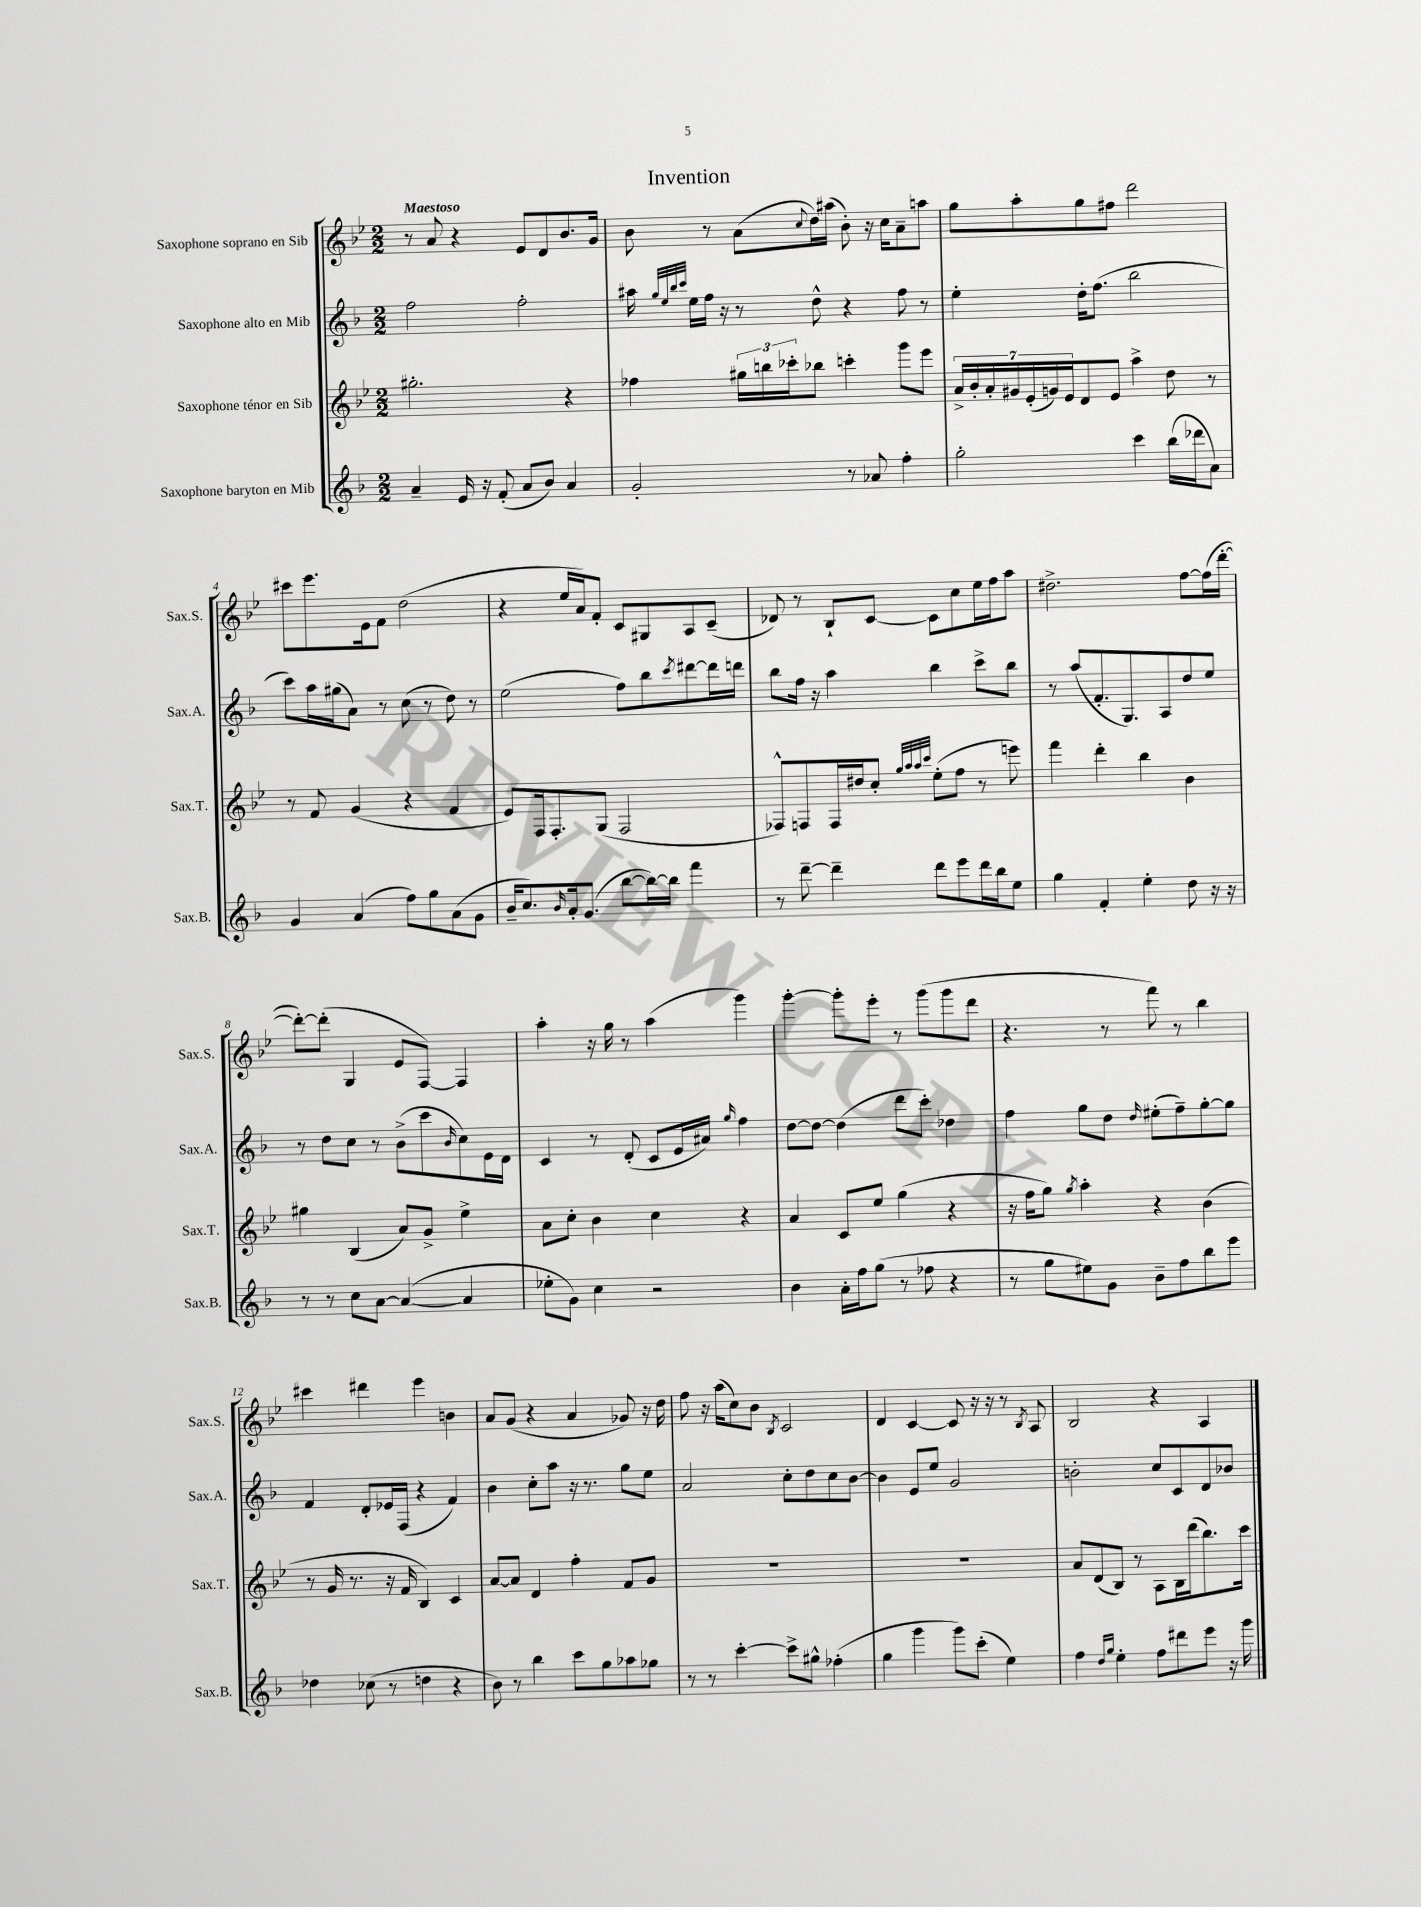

**kern	**kern	**kern	**kern
*staff4	*staff3	*staff2	*staff1
*clefG2	*clefG2	*clefG2	*clefG2
*k[b-]	*k[b-e-]	*k[b-]	*k[b-e-]
*M2/2	*M2/2	*M2/2	*M2/2
4a~	2.gg#'	2ff	8r
.	.	.	8a
16e	.	.	4r
16r	.	.	.
(8f'	.	.	.
8a	.	2ff'	8e-
8b-)	.	.	8d
4a	4r	.	8.b-
.	.	.	16g
=	=	=	=
2g'	4ff-	16aa#	8b-
.	.	32qqgg	.
.	.	32qqee	.
.	.	32qqbb-	.
.	.	32qqccc	.
.	.	16ee	.
.	.	16ff	8r
.	.	16r	.
.	24gg#	8r	(8a
.	24bb	.	.
.	24ccc-'	.	.
.	.	.	8qqcc
.	8bb-	8dd^^	16dd)
.	.	.	(16aa#
8r	4ccc'	4r	8b-')
8a-	.	.	16r
.	.	.	16cc
4ff'	8ggg	8ff	8a~
.	8eee-	8r	8aa
=	=	=	=
2gg'	28a^	4ee'	8gg
.	28b-'	.	.
.	28a'	.	.
.	28g#	.	.
.	.	.	8aa'
.	(28e-'	.	.
.	28g)	.	.
.	28e-	.	.
.	8d	16dd'	8gg
.	.	(8.ff	.
.	8e-	.	8ff#
4ccc	4aa^	2bb-	2ddd
(16bb-	8dd	.	.
16ddd-	.	.	.
8a)	8r	.	.
=	=	=	=
4g	8r	8ccc)	8ccc#
.	8f	16aa	8.eee-
.	.	(16gg#	.
(4a	(4g	8a)	.
.	.	.	16e-
.	.	8r	8f
8ff)	4r	(8cc	(2dd
8gg	.	8r	.
(8a	4f	8dd)	.
8g	.	8r	.
=	=	=	=
16b-~	8e-)	(2ee	4r
8.cc)	.	.	.
.	16F	.	.
.	8.F'	.	.
16qqb-	.	.	.
16a'	.	.	16ee-
(8.g	.	.	16a)
.	(8G	.	8f'
[8bb-	2F	8ff)	8c
16bb-_)	.	8bb-	8G#
16bb-]	.	.	.
.	.	8qccc	.
4fff	.	[8ddd#	8A
.	.	16ddd#]	(8c~
.	.	16ddd	.
=	=	=	=
8r	8F-^^)	8bb-	8d-)
[8ddd~	8F	16ff	8r
.	.	16r	.
4ddd~]	16F	4aa	8B-`
.	16dd#	.	.
.	8cc'	.	[8c
.	32qqgg	.	.
.	32qqaa	.	.
.	32qqaa	.	.
.	32qqccc	.	.
8ddd	(8ee-'	4bb-	8c]
8eee	8ff	.	8cc
16ddd	8r	8ccc^	16ee-
16bb-	.	.	16ff
8ee	8eee)	8bb-	8aa
=	=	=	=
4gg	4fff	8r	2.dd#^
.	.	(8aa	.
4f'	4ddd'	8.f'	.
.	.	8.G)	.
4ee'	4bb-	.	.
.	.	8A	.
8dd	4b-	8dd	[8ff
16r	.	8ee	(16ff]
16r	.	.	[16ddd'
=	=	=	=
8r	4gg#	8r	8ddd'_)
8r	.	8dd	(8ddd']
8cc	(4B-	8cc	4G
[8a	.	8r	.
(4a_	8a)	(8b-^	8e-
.	8g^	8ccc	[8F)
.	.	16qqb-	.
4a]	4ee-^	8cc)	4F]
.	.	16e	.
.	.	16d	.
=	=	=	=
8ee-'	8a	4c	4aa'
8g)	8cc'	.	.
4cc	4b-	8r	16r
.	.	.	16gg
.	.	(8d'	8r
2r	4cc	8c	(4aa
.	.	16e	.
.	.	16a#)	.
.	.	16qqgg	.
.	4r	4ff	4ggg)
=	=	=	=
4b-	4a	[8dd	[4ggg'
.	.	8dd_	.
16a'	8c	(4dd]	8ggg']
16ff	.	.	.
(8gg	8ee-	.	8eee-'
8r	(4gg	8ddd	8r
8ff-	.	8ccc')	(8ggg
4r	4r	4dd-	8ggg
.	.	.	8ddd
=	=	=	=
8r	16r	4ff	4.r
.	16ff	.	.
8gg	8gg)	.	.
.	8qgg	.	.
8ee#)	4aa'	8gg	.
8g	.	8dd	8r
.	.	16qqdd	.
8b-~	4r	(8ee#'	8fff)
8ff	.	8ff~)	8r
8bb-	(4b-	[8gg'	4bb-
8eee	.	8gg]	.
=	=	=	=
4dd-	8r	4f	4ccc#
.	16g	.	.
.	8.r	.	.
(8cc-	.	8d'	4ddd#
8r	16r	16e-	.
.	16f	(16F	.
4dd	4B-)	4r	4eee-
4r	4c	4f)	4b
=	=	=	=
8b-)	[8a	4b-	8a
8r	8a]	.	(8g
4bb-	4d	8cc'	4r
.	.	8aa	.
8ccc	4ff'	16r	4a
.	.	8.r	.
8gg	.	.	.
8aa-	8f	8gg	8g-)
8gg-	8g	8ee	16r
.	.	.	16dd
=	=	=	=
8r	1r	2a	8ff
8r	.	.	16r
.	.	.	(16aa
[4ccc'	.	.	8cc)
.	.	.	8b-
.	.	.	8qB-
8ccc^]	.	8cc'	2c
8gg#^^	.	8dd	.
(4ff-'	.	8cc	.
.	.	[8b-	.
=	=	=	=
4gg	1r	4b-]	4d
4ggg	.	8e	[4c
.	.	8ee	.
8ggg)	.	2g	8c]
(8ccc'	.	.	16r
.	.	.	16r
4ee)	.	.	8r
.	.	.	8qB-
.	.	.	8A
=	=	=	=
4ff	8a	2b'	2B-
.	(8d	.	.
16qqdd	.	.	.
16qqgg	.	.	.
4ee'	8B-)	.	.
.	8r	.	.
8ff	8A	8cc	4r
8ddd#	16B-	8c	.
.	(16ddd	.	.
8eee	8.bb-)	8d	4A
16r	.	8b-	.
16ggg	16ccc	.	.
==	==	==	==
*-	*-	*-	*-
